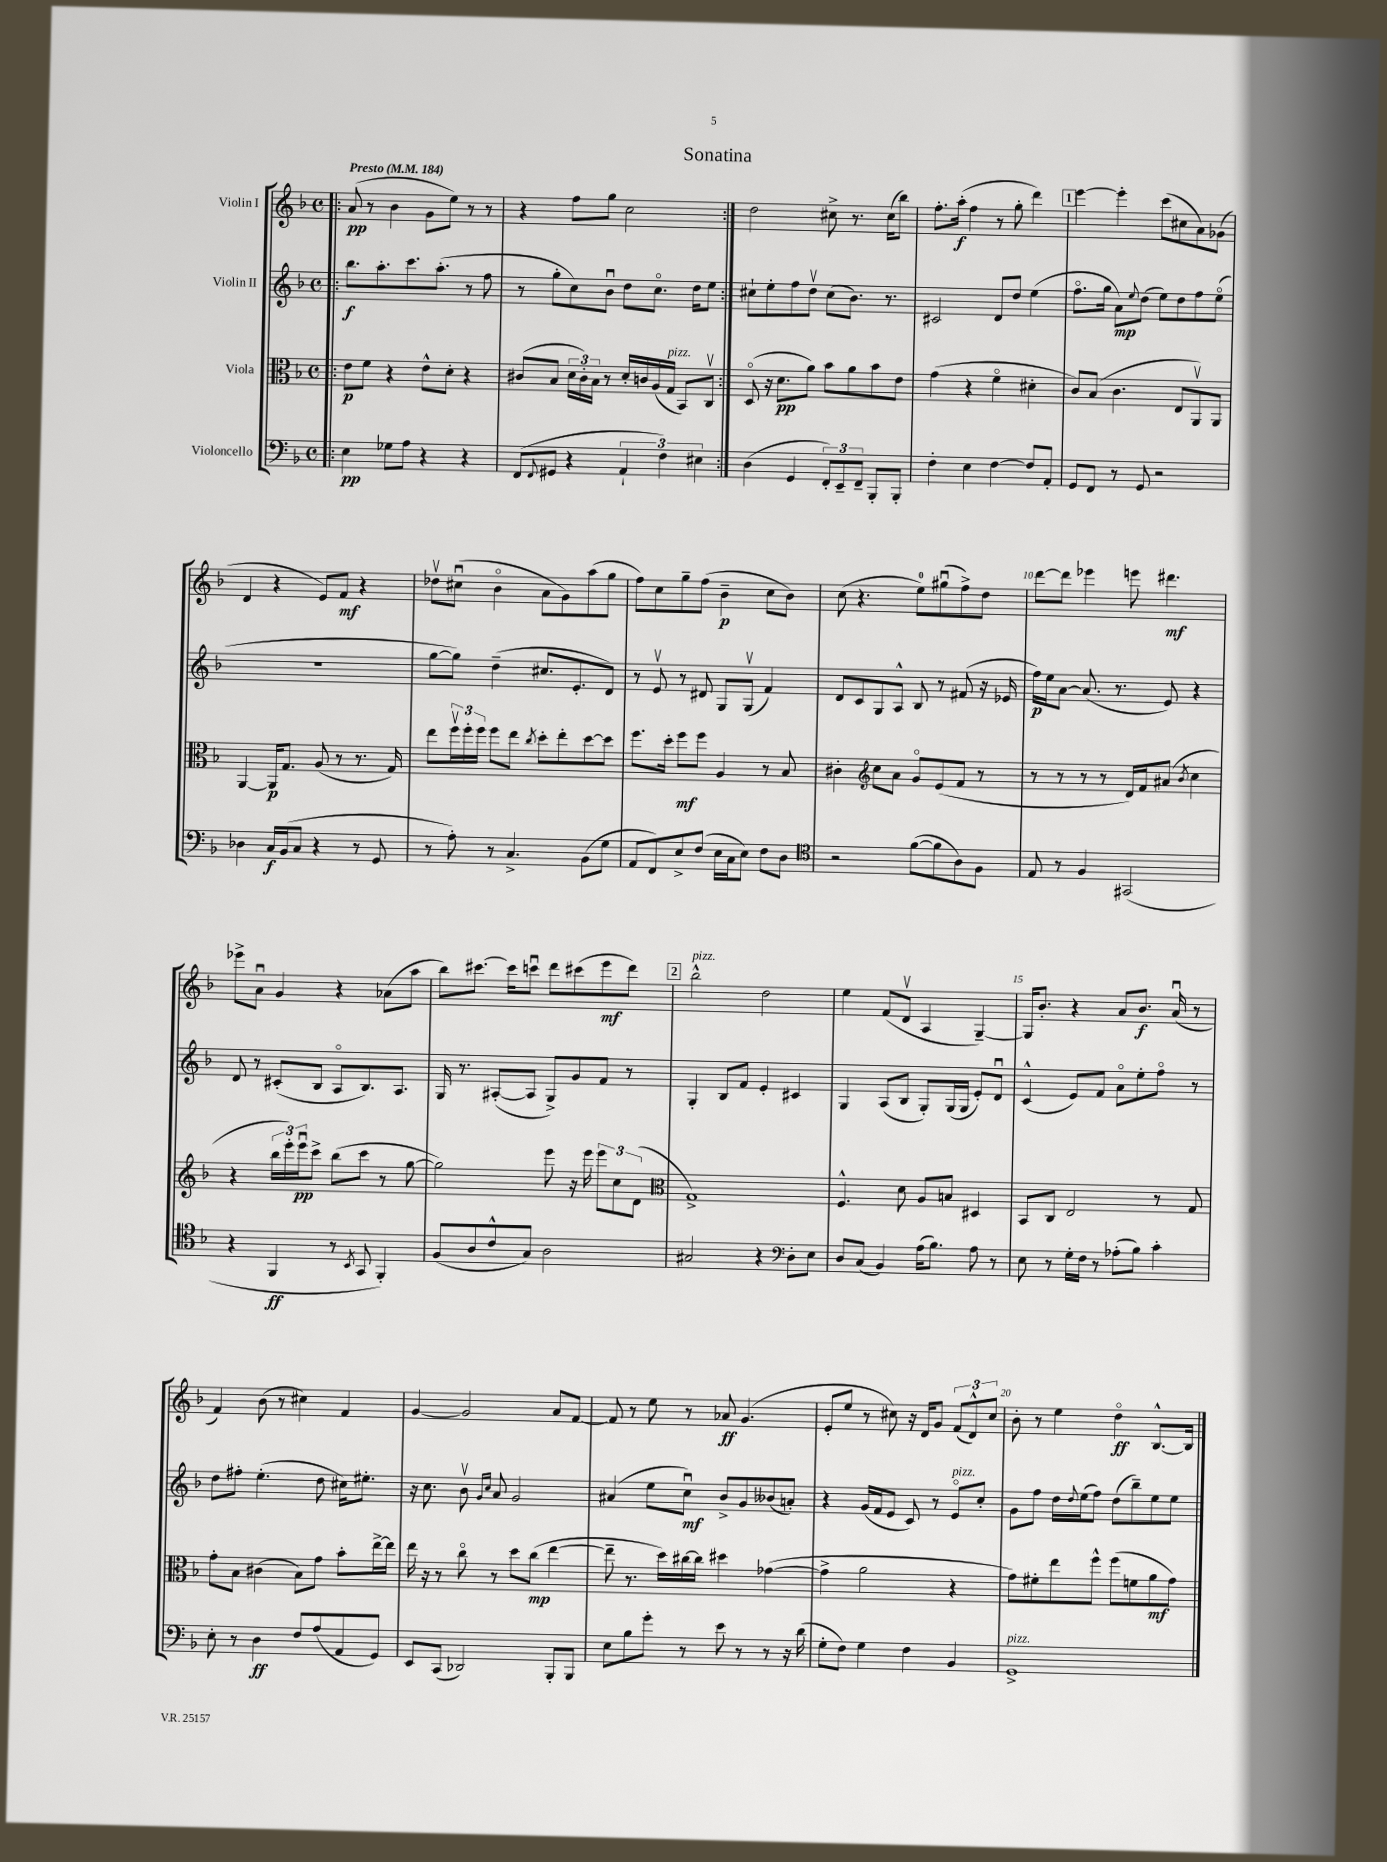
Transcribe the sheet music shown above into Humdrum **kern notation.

**kern	**dynam	**kern	**dynam	**kern	**dynam	**kern	**dynam
*part4	*part4	*part3	*part3	*part2	*part2	*part1	*part1
*staff4	*staff4	*staff3	*staff3	*staff2	*staff2	*staff1	*staff1
*I"Violoncello	*	*I"Viola	*	*I"Violin II	*	*I"Violin I	*
*clefF4	*	*clefC3	*	*clefG2	*	*clefG2	*
*k[b-]	*	*k[b-]	*	*k[b-]	*	*k[b-]	*
*M4/4	*	*M4/4	*	*M4/4	*	*M4/4	*
*met(c)	*	*met(c)	*	*met(c)	*	*met(c)	*
*MM184	*	*MM184	*	*MM184	*	*MM184	*
=1!|:	=1!|:	=1!|:	=1!|:	=1!|:	=1!|:	=1!|:	=1!|:
!	!	!	!	!	!	!LO:TX:a:B:t=Presto	!
4E\	pp	8e\L	p	8.bb-\L	f	(8a/	pp
.	.	8f\J	.	.	.	8r	.
.	.	.	.	8.aa'\	.	.	.
8G-X\L	.	4r	.	.	.	4b-\	.
8A\J	.	.	.	8.ccc\	.	.	.
4r	.	8e^^\L	.	.	.	8g\L	.
.	.	.	.	(8.aa'\J	.	.	.
.	.	8d'\J	.	.	.	8ee\J)	.
4r	.	4r	.	8r	.	8r	.
.	.	.	.	8ff\	.	8r	.
=2	=2	=2	=2	=2	=2	=2	=2
(8FF/L	.	(8c#X/L	.	8r	.	4r	.
8qqFF/	.	.	.	.	.	.	.
8GG#X/J	.	8B-/J	.	8gg'\L	.	.	.
4r	.	24d\LL	.	8cc\)	.	8ff\L	.
.	.	24c#'\)	.	.	.	.	.
.	.	24B-\JJ	.	.	.	.	.
.	.	8r	.	8b-u\J	.	8gg\J	.
6AA`/	.	16d'/LL	.	8dd\L	.	2cc\	.
.	.	16cn/	.	.	.	.	.
.	.	(16A/	.	8.cc\J	.	.	.
6F\)	.	.	.	.	.	.	.
!	!	!LO:TX:a:i:t=pizz.	!	!	!	!	!
.	.	16G/JJ	.	.	.	.	.
.	.	8BB-/L)	.	.	.	.	.
.	.	.	.	16dd\KL	.	.	.
6E#X\	.	.	.	.	.	.	.
.	.	8Cv/J	.	8ee\J	.	.	.
=3:|!	=3:|!	=3:|!	=3:|!	=3:|!	=3:|!	=3:|!	=3:|!
(4D\	.	(8D/	.	8cc#X`\L	.	2dd\	.
.	.	16r	.	8ee'\	.	.	.
.	.	8.d\L	pp	.	.	.	.
4GG/	.	.	.	8ff\	.	.	.
.	.	8a\J)	.	8ddv\J	.	.	.
12FF'/L)	.	8b-\L	.	(8cc#\L	.	8cc#X^\	.
12EE~/	.	.	.	.	.	.	.
.	.	8a\	.	8.b-\J)	.	8.r	.
12FF~/J	.	.	.	.	.	.	.
8BBB-'/L	.	8b-\	.	.	.	.	.
.	.	.	.	8.r	.	(16cc#\KL	.
8BBB-'/J	.	8e\J	.	.	.	8bb-\J)	.
=4	=4	=4	=4	=4	=4	=4	=4
4F'\	.	(4g\	.	2c#X/	.	8.ff'\L	.
.	.	.	.	.	.	(16aa'\Jk	f
4E\	.	4r	.	.	.	4ff\	.
[4F\	.	4f\	.	8d/L	.	8r	.
.	.	.	.	8dd/J	.	8gg'\	.
8F/L]	.	4d#X'\	.	(4ee\	.	4ddd\)	.
8AA'/J	.	.	.	.	.	.	.
!!LO:REH:place=s1:t=1
=5	=5	=5	=5	=5	=5	=5	=5
8GG/L	.	8c/L)	.	8.ff\L	.	[4eee\	.
8FF/J	.	(8B-/J	.	.	.	.	.
.	.	.	.	16gg\Jk	.	.	.
8r	.	4.c\	.	8a\L)	mp	4eee'\]	.
.	.	.	.	8qqee/	.	.	.
8GG/	.	.	.	(8dd\J	.	.	.
2r	.	.	.	8ee\L)	.	(8ccc\L	.
.	.	8E/L	.	8dd\	.	8cc#X\	.
.	.	8AAv/)	.	8ff\	.	8a\)	.
.	.	8AA/J	.	(8ee\J	.	(8g-X\J	.
!!LO:LB:g=z
=6	=6	=6	=6	=6	=6	=6	=6
4D-X\	.	[4AA/	.	1r	.	4d/	.
16C/LL	f	16AA/KL]	p	.	.	4r	.
(16BB-/J	.	8.G/J	.	.	.	.	.
8C/J	.	.	.	.	.	.	.
4r	.	(8A/	.	.	.	8e/L)	.
.	.	8r	.	.	.	8f/J	mf
8r	.	8.r	.	.	.	4r	.
8GG/	.	.	.	.	.	.	.
.	.	16G/)	.	.	.	.	.
=7	=7	=7	=7	=7	=7	=7	=7
8r	.	8ee\L	.	[8gg\L	.	8dd-Xv\L	.
8A'\)	.	24ffv\L	.	8gg\J])	.	(8cc#Xu\J	.
.	.	24ff'\	.	.	.	.	.
.	.	24ff\JJ	.	.	.	.	.
8r	.	8ff\L	.	(4dd~\	.	4b-\	.
4.C^/	.	8ee\J	.	.	.	.	.
.	.	8qcc/	.	.	.	.	.
.	.	8dd'\L	.	8.cc#X/L	.	8a\L	.
.	.	8ee'\	.	.	.	8g\)	.
.	.	.	.	8.e'/	.	.	.
(8BB-\L	.	[8dd\	.	.	.	(8aa\	.
8G\J	.	8dd\J]	.	8d/J)	.	8gg\J	.
=8	=8	=8	=8	=8	=8	=8	=8
8AA/L	.	8.ff\L	.	8r	.	8ff\L)	.
8FF/)	.	.	.	8ev/	.	8cc\	.
.	.	16dd'\Jk	.	.	.	.	.
8E^/	.	8ff\L	mf	8r	.	8gg~\	.
(8F/J	.	8ff\J	.	8d#X/	.	(8ff\J	.
16E\LL	.	4A/	.	8G/L	.	4b-~\	p
16C\J	.	.	.	.	.	.	.
8E\J)	.	.	.	(8Gv/J	.	.	.
8F\L	.	8r	.	4f/)	.	8cc\L	.
8D\J	.	8B-/	.	.	.	8b-\J)	.
=9	=9	=9	=9	=9	=9	=9	=9
*clefC4	*	*	*	*	*	*	*
2r	.	4c#X'\	.	8d/L	.	(8cc\	.
.	.	.	.	8c/	.	4.r	.
*	*	*clefG2	*	*	*	*	*
.	.	8cc\L	.	8G/	.	.	.
.	.	8a\J	.	8A^^/J	.	.	.
([8f\L	.	8g/L	.	8B-/	.	8ee\L)	.
8f\]	.	(8e/	.	8r	.	(8gg#Xu\	.
8A\)	.	8f/J	.	(8f#X/	.	8ff^\)	.
8F\J	.	8r	.	16r	.	8dd\J	.
.	.	.	.	16e-X/	.	.	.
=10	=10	=10	=10	=10	=10	=10	=10
8E/	.	8r	.	16ff\LL)	p	[8ddd\L	.
.	.	.	.	16ee\J	.	.	.
8r	.	8r	.	[8a\J	.	8ddd\J]	.
4F/	.	8r	.	(8.a/]	.	4eee-X\	.
.	.	8r	.	.	.	.	.
.	.	.	.	8.r	.	.	.
(2GG#X/	.	16d/LL)	.	.	.	8eeen\	.
.	.	16f/J	.	.	.	.	.
.	.	(8a#X/J	.	8e/)	.	4.ddd#X\	mf
.	.	8qb-/	.	.	.	.	.
.	.	4cc\	.	4r	.	.	.
!!LO:LB:g=z
=11	=11	=11	=11	=11	=11	=11	=11
4r	.	4r	.	8d/	.	8eee-X^\L	.
.	.	.	.	8r	.	8au\J	.
4FF/	ff	24bb-\LL	.	(8c#X'/L	.	4g/	.
.	.	24eee'\)	.	.	.	.	.
.	.	24eeeu\J	pp	.	.	.	.
.	.	8ccc^\J	.	8B-/J	.	.	.
8r	.	(8bb-\L	.	8A/L	.	4r	.
8qBB-/	.	.	.	.	.	.	.
8GG/	.	8ccc\J	.	8.B-/)	.	.	.
4FF'/)	.	8r	.	.	.	(8a-X\L	.
.	.	.	.	8.A/J	.	.	.
.	.	[8gg\	.	.	.	8aa\J	.
=12	=12	=12	=12	=12	=12	=12	=12
(8F/L	.	2gg\])	.	16G/	.	8bb-\L)	.
.	.	.	.	8.r	.	.	.
8A/	.	.	.	.	.	[8.ccc#X\J	.
8c^^/	.	.	.	([8A#X'/L	.	.	.
.	.	.	.	.	.	16ccc#\KL]	.
8G/J)	.	.	.	8A#/J]	.	8cccnu\J	.
2A\	.	8eee\	.	8G^/L)	.	8ddd\L	.
.	.	16r	.	8g/	.	(8ccc#X\	.
.	.	16eee\	.	.	.	.	.
.	.	12eee\L	.	8f/J	.	8eee\	mf
.	.	12cc\	.	.	.	.	.
.	.	.	.	8r	.	8ddd\J)	.
.	.	(12d\J	.	.	.	.	.
!!LO:REH:place=s1:t=2
=13	=13	=13	=13	=13	=13	=13	=13
*	*	*clefC3	*	*	*	*	*
!	!	!	!	!	!	!LO:TX:a:i:t=pizz.	!
2G#X/	.	1G^)	.	4G'/	.	2bb-^^\	.
.	.	.	.	8B-/L	.	.	.
.	.	.	.	8f/J	.	.	.
4r	.	.	.	4e'/	.	2dd\	.
*clefF4	*	*	*	*	*	*	*
8D'\L	.	.	.	4c#X/	.	.	.
8E\J	.	.	.	.	.	.	.
=14	=14	=14	=14	=14	=14	=14	=14
8D/L	.	4.F^^/	.	4G/	.	4ee\	.
(8C/J	.	.	.	.	.	.	.
4BB-/)	.	.	.	(8A/L	.	(8f/L	.
.	.	8d\	.	8B-/J	.	8dv/J	.
(16A\KL	.	8A/L	.	8G'/L)	.	4A/	.
8.B-\J)	.	.	.	.	.	.	.
.	.	8Bn/J	.	(16G/L	.	.	.
.	.	.	.	16G/JJ	.	.	.
8A\	.	4D#X/	.	8e'/L)	.	[4G~/)	.
8r	.	.	.	8du/J	.	.	.
=15	=15	=15	=15	=15	=15	=15	=15
8E\	.	8BB-/L	.	(4c^^/	.	16G/KL]	.
.	.	.	.	.	.	8.b-'/J	.
8r	.	8C/J	.	.	.	.	.
16G'\LL	.	2E/	.	8e/L)	.	4r	.
16F\JJ	.	.	.	.	.	.	.
8r	.	.	.	8f/J	.	.	.
(8A-X'\L	.	.	.	8a\L	.	8a/L	.
8B-\J)	.	.	.	8ee'\	.	8.b-/J	f
4c'\	.	8r	.	8ff\J	.	.	.
.	.	.	.	.	.	(16au/	.
.	.	8G/	.	8r	.	8r	.
!!LO:LB:g=z
=16	=16	=16	=16	=16	=16	=16	=16
8E'\	.	8g'\L	.	8dd\L	.	4f/)	.
8r	.	8B-\J	.	8ff#X'\J	.	.	.
4D\	ff	(4c#X\	.	(4.ee'\	.	(8b-\	.
.	.	.	.	.	.	8r	.
8F/L	.	8B-\L)	.	.	.	4cc#X\)	.
(8A/	.	8g\J	.	8dd\	.	.	.
8AA/	.	8b-'\L	.	16cc#X\KL)	.	4f/	.
.	.	.	.	8.ee#X'\J	.	.	.
8GG/J)	.	[16ee^\L	.	.	.	.	.
.	.	16ee\JJ]	.	.	.	.	.
=17	=17	=17	=17	=17	=17	=17	=17
8EE/L	.	16ee\	.	16r	.	[4g/	.
.	.	16r	.	8.cc\	.	.	.
(8CC/J	.	8r	.	.	.	.	.
2DD-X/)	.	8cc\	.	8b-v\	.	2g/]	.
.	.	.	.	16qqg/LL	.	.	.
.	.	.	.	16qqcc/JJ	.	.	.
.	.	8r	.	8a/	.	.	.
.	.	8dd\L	.	2g/	.	.	.
.	.	(8cc\J	mp	.	.	.	.
8BBB-'/L	.	[4ee\	.	.	.	8a/L	.
8BBB-/J	.	.	.	.	.	[8f/J	.
=18	=18	=18	=18	=18	=18	=18	=18
8E\L	.	8ee~\]	.	(4a#X/	.	8f/]	.
8B-\	.	8.r	.	.	.	8r	.
8g'\J	.	.	.	8ee\L	.	8ee\	.
.	.	16dd\LL)	.	.	.	.	.
8r	.	[16cc#X\	.	8ccu\J)	mf	8r	.
.	.	16cc#\JJ]	.	.	.	.	.
8e\	.	4dd#X\	.	8b-^/L	.	8a-X/	ff
8r	.	.	.	8g/	.	(4.g/	.
8r	.	([4g-X\	.	(8b--X/	.	.	.
16r	.	.	.	8an'/J)	.	.	.
(16d\	.	.	.	.	.	.	.
=19	=19	=19	=19	=19	=19	=19	=19
8G'\L	.	4g-^\]	.	4r	.	8e'/L	.
8F\J)	.	.	.	.	.	8ee/J	.
4G\	.	2a\	.	(16g/LL	.	8r	.
.	.	.	.	16f/J	.	.	.
.	.	.	.	8e/J	.	8cc#X\)	.
4F\	.	.	.	8c/)	.	16r	.
.	.	.	.	.	.	16d/KL	.
.	.	.	.	8r	.	8g/J	.
!	!	!	!	!LO:TX:a:i:t=pizz.	!	!	!
4BB-/	.	4r	.	8e/L	.	(12f/L	.
.	.	.	.	.	.	12d^^/)	.
.	.	.	.	8cc'/J	.	.	.
.	.	.	.	.	.	12cc#/J	.
=20	=20	=20	=20	=20	=20	=20	=20
!LO:TX:a:i:t=pizz.	!	!	!	!	!	!	!
1GG^	.	8g\L)	.	8g\L	.	8b-'\	.
.	.	8f#X'\	.	8ff\J	.	8r	.
.	.	8ee\	.	16dd\LL	.	4ee\	.
.	.	.	.	8qqdd/	.	.	.
.	.	.	.	(16ee\J	.	.	.
.	.	8ff^^\J	.	8ff\J)	.	.	.
.	.	(8ff\L	.	(8dd\L	.	4dd\	ff
.	.	8fn\	.	8bb-~\)	.	.	.
.	.	8a\	mf	8ee\	.	[8.B-^^/L	.
.	.	8g\J)	.	8ee\J	.	.	.
.	.	.	.	.	.	16B-/Jk]	.
==	==	==	==	==	==	==	==
*-	*-	*-	*-	*-	*-	*-	*-
